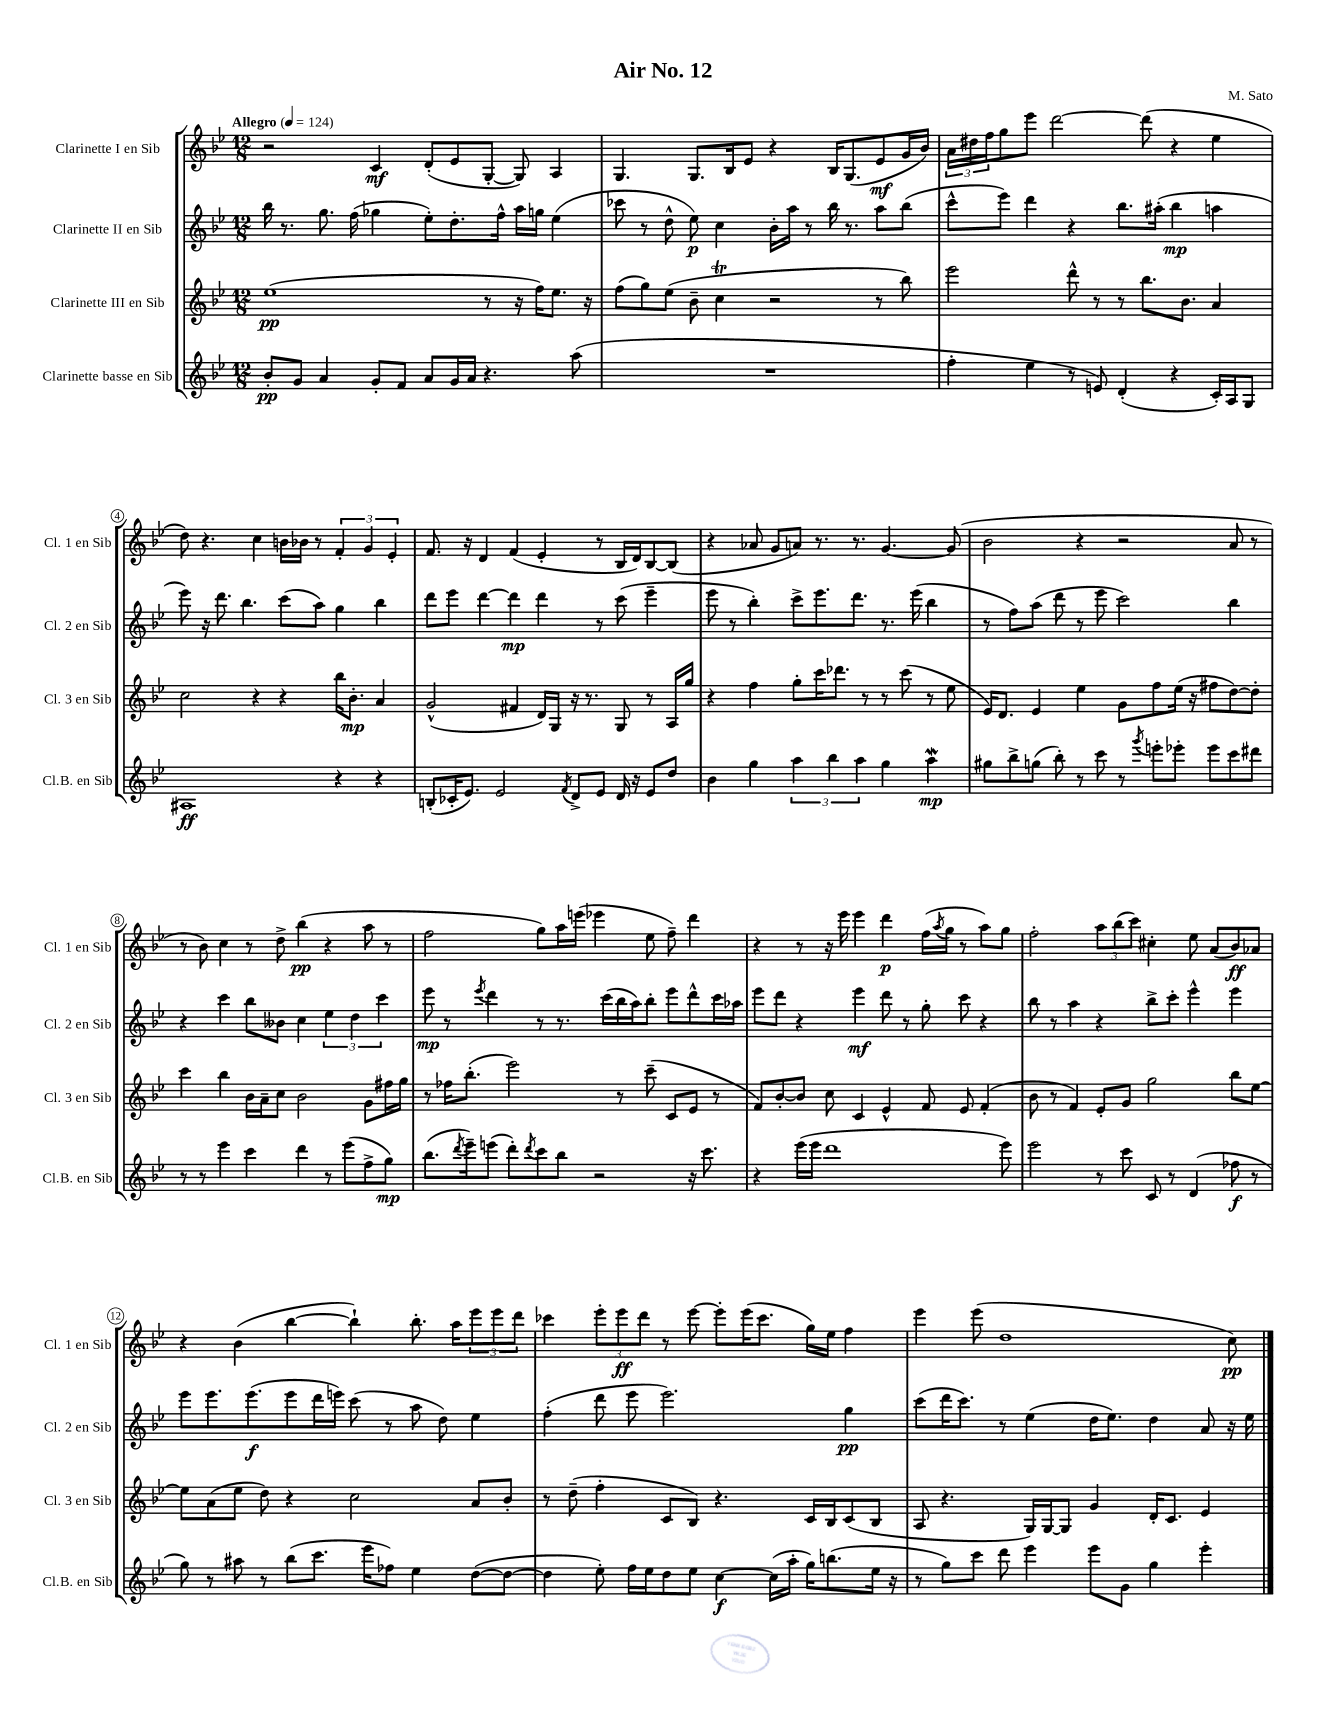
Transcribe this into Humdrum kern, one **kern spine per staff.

**kern	**dynam	**kern	**dynam	**kern	**dynam	**kern	**dynam
*part4	*part4	*part3	*part3	*part2	*part2	*part1	*part1
*staff4	*staff4	*staff3	*staff3	*staff2	*staff2	*staff1	*staff1
*I"Clarinette basse en Sib	*	*I"Clarinette III en Sib	*	*I"Clarinette II en Sib	*	*I"Clarinette I en Sib	*
*I'Cl.B. en Sib	*	*I'Cl. 3 en Sib	*	*I'Cl. 2 en Sib	*	*I'Cl. 1 en Sib	*
*clefG2	*	*clefG2	*	*clefG2	*	*clefG2	*
*k[b-e-]	*	*k[b-e-]	*	*k[b-e-]	*	*k[b-e-]	*
*M12/8	*	*M12/8	*	*M12/8	*	*M12/8	*
*MM124	*	*MM124	*	*MM124	*	*MM124	*
=1	=1	=1	=1	=1	=1	=1	=1
!	!	!	!	!	!	!LO:TX:a:B:t=Allegro	!
8b-'/L	pp	(1ee-	pp	16bb-\	.	2r	.
.	.	.	.	8.r	.	.	.
8g/J	.	.	.	.	.	.	.
4a/	.	.	.	8.gg\	.	.	.
.	.	.	.	(16ff\	.	.	.
8g'/L	.	.	.	4gg-X\	.	4c/	mf
8f/J	.	.	.	.	.	.	.
8a/L	.	.	.	8ee-'\L)	.	(8d'/L	.
16g/L	.	.	.	8.dd'\	.	8e-/	.
16a/JJ	.	.	.	.	.	.	.
4.r	.	8r	.	.	.	[8G'/J	.
.	.	.	.	16ff^^\Jk	.	.	.
.	.	16r	.	16aa\LL	.	8G/])	.
.	.	16ff\KL)	.	16ggn\JJ	.	.	.
.	.	8.ee-\J	.	(4ee-\	.	4A/	.
(8aa\	.	.	.	.	.	.	.
.	.	16r	.	.	.	.	.
=2	=2	=2	=2	=2	=2	=2	=2
1.r	.	(8ff\L	.	8ccc-X\	.	4.G/	.
.	.	8gg\)	.	8r	.	.	.
.	.	(8ee-\J	.	8dd^^\	.	.	.
.	.	8b-~\	.	8ee-\)	p	8.G/L	.
.	.	4ccT\	.	4cc\	.	.	.
.	.	.	.	.	.	16B-/k	.
.	.	.	.	.	.	8e-/J	.
.	.	2r	.	16b-'\LL	.	4r	.
.	.	.	.	16aa\JJ	.	.	.
.	.	.	.	8r	.	.	.
.	.	.	.	16bb-\	.	16B-/KL	.
.	.	.	.	8.r	.	(8.G/	.
.	.	8r	.	8aa\L	.	8e-/	mf
.	.	8bb-\)	.	(8bb-\J	.	16g/L	.
.	.	.	.	.	.	16b-/JJ)	.
=3	=3	=3	=3	=3	=3	=3	=3
4ff'\	.	2eee-\	.	8ccc^^\L	.	24a\LL	.
.	.	.	.	.	.	24dd#X\	.
.	.	.	.	.	.	24ff\J	.
.	.	.	.	8eee-\J)	.	8gg\	.
4ee-\	.	.	.	4ddd\	.	8eee-\J	.
.	.	.	.	.	.	[2ddd\	.
8r	.	8ddd^^\	.	4r	.	.	.
8en/)	.	8r	.	.	.	.	.
(4d'/	.	8r	.	8.bb-\L	.	.	.
.	.	8.bb-\L	.	.	.	(8ddd\]	.
.	.	.	.	(16aa#X'\Jk	.	.	.
4r	.	.	.	4bb-\	mp	4r	.
.	.	8.b-\J	.	.	.	.	.
16c'/LL)	.	4a/	.	4aan\	.	4ee-\	.
16A/J	.	.	.	.	.	.	.
8G/J	.	.	.	.	.	.	.
!!LO:LB:g=z
=4	=4	=4	=4	=4	=4	=4	=4
1A#X	ff	2cc\	.	8eee-\)	.	8dd\)	.
.	.	.	.	16r	.	4.r	.
.	.	.	.	8.ddd\	.	.	.
.	.	.	.	4.bb-\	.	.	.
.	.	4r	.	.	.	4cc\	.
.	.	4r	.	(8ccc\L	.	16bn\LL	.
.	.	.	.	.	.	16b-X\JJ	.
.	.	.	.	8aa\J)	.	8r	.
4r	.	16bb-\KL	.	4gg\	.	6f'/	.
.	.	8.b-'\J	mp	.	.	.	.
.	.	.	.	.	.	6g/	.
4r	.	4a/	.	4bb-\	.	.	.
.	.	.	.	.	.	6e-'/	.
=5	=5	=5	=5	=5	=5	=5	=5
(8Bn'/L	.	(2g^^/	.	8ddd\L	.	8.f/	.
16c-X'/K	.	.	.	8eee-\J	.	.	.
8.e-/J)	.	.	.	.	.	16r	.
.	.	.	.	[4ddd\	.	4d/	.
2e-/	.	.	.	.	.	.	.
.	.	4f#X/	.	4ddd\]	mp	(4f/	.
.	.	16d/LL)	.	4ddd\	.	4e-'/	.
.	.	16G/JJ	.	.	.	.	.
8qf/	.	.	.	.	.	.	.
8d^/L	.	16r	.	.	.	.	.
.	.	8.r	.	.	.	.	.
8e-/J	.	.	.	8r	.	8r	.
16d/	.	8G/	.	(8ccc\	.	16B-/LL	.
16r	.	.	.	.	.	16d/J)	.
8e-/L	.	8r	.	4eee-~\	.	[8B-/	.
8dd/J	.	16A/LL	.	.	.	(8B-/J]	.
.	.	16gg/JJ	.	.	.	.	.
=6	=6	=6	=6	=6	=6	=6	=6
4b-\	.	4r	.	8eee-\	.	4r	.
.	.	.	.	8r	.	.	.
4gg\	.	4ff\	.	4bb-'\)	.	8a-X/	.
.	.	.	.	.	.	8g/L	.
6aa\	.	8gg'\L	.	8ccc^\L	.	8an/J)	.
.	.	16ccc\K	.	8.eee-\	.	8.r	.
6bb-\	.	.	.	.	.	.	.
.	.	8.ddd-X\J	.	.	.	.	.
.	.	.	.	8.ddd\J	.	8.r	.
6aa\	.	.	.	.	.	.	.
.	.	8r	.	.	.	.	.
4gg\	.	8r	.	8.r	.	[4.g/	.
.	.	(8ccc\	.	.	.	.	.
.	.	.	.	(16eee-\	.	.	.
4aaW\	mp	8r	.	4bb-\	.	.	.
.	.	8ee-\	.	.	.	(8g/]	.
=7	=7	=7	=7	=7	=7	=7	=7
8gg#X\L	.	16e-/KL)	.	8r	.	2b-\	.
.	.	8.d/J	.	.	.	.	.
8bb-^\	.	.	.	8ff\L)	.	.	.
(8ggn\J	.	4e-/	.	(8aa\J	.	.	.
8bb-'\)	.	.	.	8ddd\	.	.	.
8r	.	4ee-\	.	8r	.	4r	.
8ccc\	.	.	.	8eee-\	.	.	.
8r	.	8g\L	.	2ccc\)	.	2r	.
8qggg/	.	.	.	.	.	.	.
8eeen'\L	.	8ff\	.	.	.	.	.
8eee-X'\J	.	(16ee-\Jk	.	.	.	.	.
.	.	16r	.	.	.	.	.
8eee-\L	.	8ff#X\L	.	.	.	.	.
8ccc\	.	[8dd\)	.	4bb-\	.	8a/	.
8ddd#X\J	.	8dd'\J]	.	.	.	8r	.
!!LO:LB:g=z
=8	=8	=8	=8	=8	=8	=8	=8
8r	.	4ccc\	.	4r	.	8r	.
8r	.	.	.	.	.	8b-\)	.
4eee-\	.	4bb-\	.	4ccc\	.	4cc\	.
4ccc\	.	16b-\LL	.	8bb-\L	.	8r	.
.	.	16a~\J	.	.	.	.	.
.	.	8cc\J	.	8b--X\J	.	8dd^\	.
4ddd\	.	2b-\	.	4cc\	.	(4bb-\	pp
8r	.	.	.	6ee-\	.	4r	.
(8eee-\L	.	.	.	.	.	.	.
.	.	.	.	6dd\	.	.	.
8ff^\	.	8g\L	.	.	.	8aa\	.
.	.	.	.	6ccc\	.	.	.
8gg\J)	mp	16ff#X\L	.	.	.	8r	.
.	.	16gg\JJ	.	.	.	.	.
=9	=9	=9	=9	=9	=9	=9	=9
(8.bb-\L	.	8r	.	8eee-\	mp	2ff\	.
.	.	16ff-X\KL	.	8r	.	.	.
8qddd/	.	.	.	.	.	.	.
16eee-~\k)	.	(8.bb-'\J	.	.	.	.	.
.	.	.	.	8qeee-/	.	.	.
(8eeen\J	.	.	.	4ddd\	.	.	.
8ddd'\L)	.	2eee-\)	.	.	.	.	.
8qddd/	.	.	.	.	.	.	.
8ccc\	.	.	.	8r	.	8gg\L)	.
8bb-\J	.	.	.	8.r	.	16aa\L	.
.	.	.	.	.	.	(16eeen\JJ	.
2r	.	.	.	.	.	4eee-X\	.
.	.	.	.	(16ccc\LL	.	.	.
.	.	8r	.	16bb-\	.	.	.
.	.	.	.	16aa\J)	.	.	.
.	.	(8ccc~\	.	8bb-'\J	.	8ee-\	.
.	.	8c/L	.	8eee-\L	.	8ff~\)	.
16r	.	8e-/J	.	8ddd^^\	.	4ddd\	.
8.ccc\	.	.	.	.	.	.	.
.	.	8r	.	16ccc\L	.	.	.
.	.	.	.	16aa-X\JJ	.	.	.
=10	=10	=10	=10	=10	=10	=10	=10
4r	.	8f/L)	.	8eee-\L	.	4r	.
.	.	[8b-'/	.	8ddd\J	.	.	.
(16eee-\LL	.	8b-/J]	.	4r	.	8r	.
16eee-\JJ	.	.	.	.	.	.	.
1ddd	.	8cc\	.	.	.	16r	.
.	.	.	.	.	.	16eee-\	.
.	.	4c/	.	4eee-\	mf	4eee-\	.
.	.	4e-^^/	.	8ddd\	.	4ddd\	p
.	.	.	.	8r	.	.	.
.	.	8f/	.	8gg'\	.	(16ff\LL	.
.	.	.	.	.	.	8qaa/	.
.	.	.	.	.	.	16gg\JJ	.
.	.	8e-/	.	8ccc\	.	8r	.
.	.	(4f'/	.	4r	.	8aa\L)	.
8eee-\)	.	.	.	.	.	8gg\J	.
=11	=11	=11	=11	=11	=11	=11	=11
2eee-\	.	8b-\	.	8bb-\	.	2ff'\	.
.	.	8r	.	8r	.	.	.
.	.	4f/)	.	4aa\	.	.	.
8r	.	8e-'/L	.	4r	.	12aa\L	.
.	.	.	.	.	.	(12bb-\	.
8ccc\	.	8g/J	.	.	.	.	.
.	.	.	.	.	.	12ccc\J)	.
8c/	.	2gg\	.	8bb-^\L	.	4cc#X'\	.
8r	.	.	.	8ccc'\J	.	.	.
(4d/	.	.	.	4eee-^^\	.	8ee-\	.
.	.	.	.	.	.	(8a/L	.
8ff-X\	f	8bb-\L	.	4eee-\	.	8b-/)	ff
8r	.	[8ee-\J	.	.	.	8a-X/J	.
!!LO:LB:g=z
=12	=12	=12	=12	=12	=12	=12	=12
8gg\)	.	8ee-\L]	.	8eee-\L	.	4r	.
8r	.	(8a\	.	8.eee-\	.	.	.
8aa#X\	.	8ee-\J	.	.	.	(4b-\	.
.	.	.	.	(8.eee-\	f	.	.
8r	.	8dd\)	.	.	.	.	.
(8bb-\L	.	4r	.	8eee-\	.	[4bb-\	.
8.ccc\J	.	.	.	16ddd\L	.	.	.
.	.	.	.	16eeen\JJ)	.	.	.
.	.	2cc\	.	(8ccc\	.	4bb-`\])	.
16eee-\KL	.	.	.	.	.	.	.
8ff-X\J)	.	.	.	8r	.	.	.
4ee-\	.	.	.	8aa\	.	8.bb-'\	.
.	.	.	.	8dd\)	.	.	.
.	.	.	.	.	.	16aa\KL	.
([8dd\L	.	8a/L	.	4ee-\	.	12eee-\	.
.	.	.	.	.	.	12eee-\	.
8dd\J_	.	8b-'/J	.	.	.	.	.
.	.	.	.	.	.	12ddd\J	.
=13	=13	=13	=13	=13	=13	=13	=13
4dd\]	.	8r	.	(4ff'\	.	4ccc-X\	.
.	.	(8dd~\	.	.	.	.	.
8ee-'\)	.	4ff'\	.	8ddd\	.	12eee-'\L	.
.	.	.	.	.	.	12eee-\	ff
16ff\LL	.	.	.	8eee-\	.	.	.
.	.	.	.	.	.	12ddd\J	.
16ee-\J	.	.	.	.	.	.	.
8dd\	.	8c/L	.	2.eee-\)	.	8r	.
8ee-\J	.	8B-/J)	.	.	.	[8eee-\	.
[4cc\	f	4.r	.	.	.	8eee-'\L]	.
.	.	.	.	.	.	(16eee-\K	.
.	.	.	.	.	.	8.ccc-\J	.
(16cc\LL]	.	.	.	.	.	.	.
16aa'\JJ	.	.	.	.	.	.	.
16gg\KL)	.	16c/LL	.	.	.	16gg\LL)	.
(8.bbn\	.	16B-/J	.	.	.	16ee-\JJ	.
.	.	(8c/	.	4gg\	pp	4ff\	.
16ee-\Jk	.	8B-/J	.	.	.	.	.
16r	.	.	.	.	.	.	.
=14	=14	=14	=14	=14	=14	=14	=14
8r	.	8A/	.	(8ccc\L	.	4eee-\	.
8gg\L)	.	4.r	.	16ddd\K	.	.	.
.	.	.	.	8.ccc\J)	.	.	.
8ccc\J	.	.	.	.	.	(8eee-\	.
8ddd\	.	.	.	8r	.	1dd	.
4eee-\	.	16G/LL)	.	(4ee-\	.	.	.
.	.	[16G/J	.	.	.	.	.
.	.	8G/J]	.	.	.	.	.
8eee-\L	.	4g/	.	16dd\KL	.	.	.
.	.	.	.	8.ee-\J)	.	.	.
8g\J	.	.	.	.	.	.	.
4gg\	.	16d'/KL	.	4dd\	.	.	.
.	.	8.c/J	.	.	.	.	.
4eee-'\	.	4e-/	.	8a/	.	.	.
.	.	.	.	16r	.	8cc\)	pp
.	.	.	.	16ee-\	.	.	.
==	==	==	==	==	==	==	==
*-	*-	*-	*-	*-	*-	*-	*-
